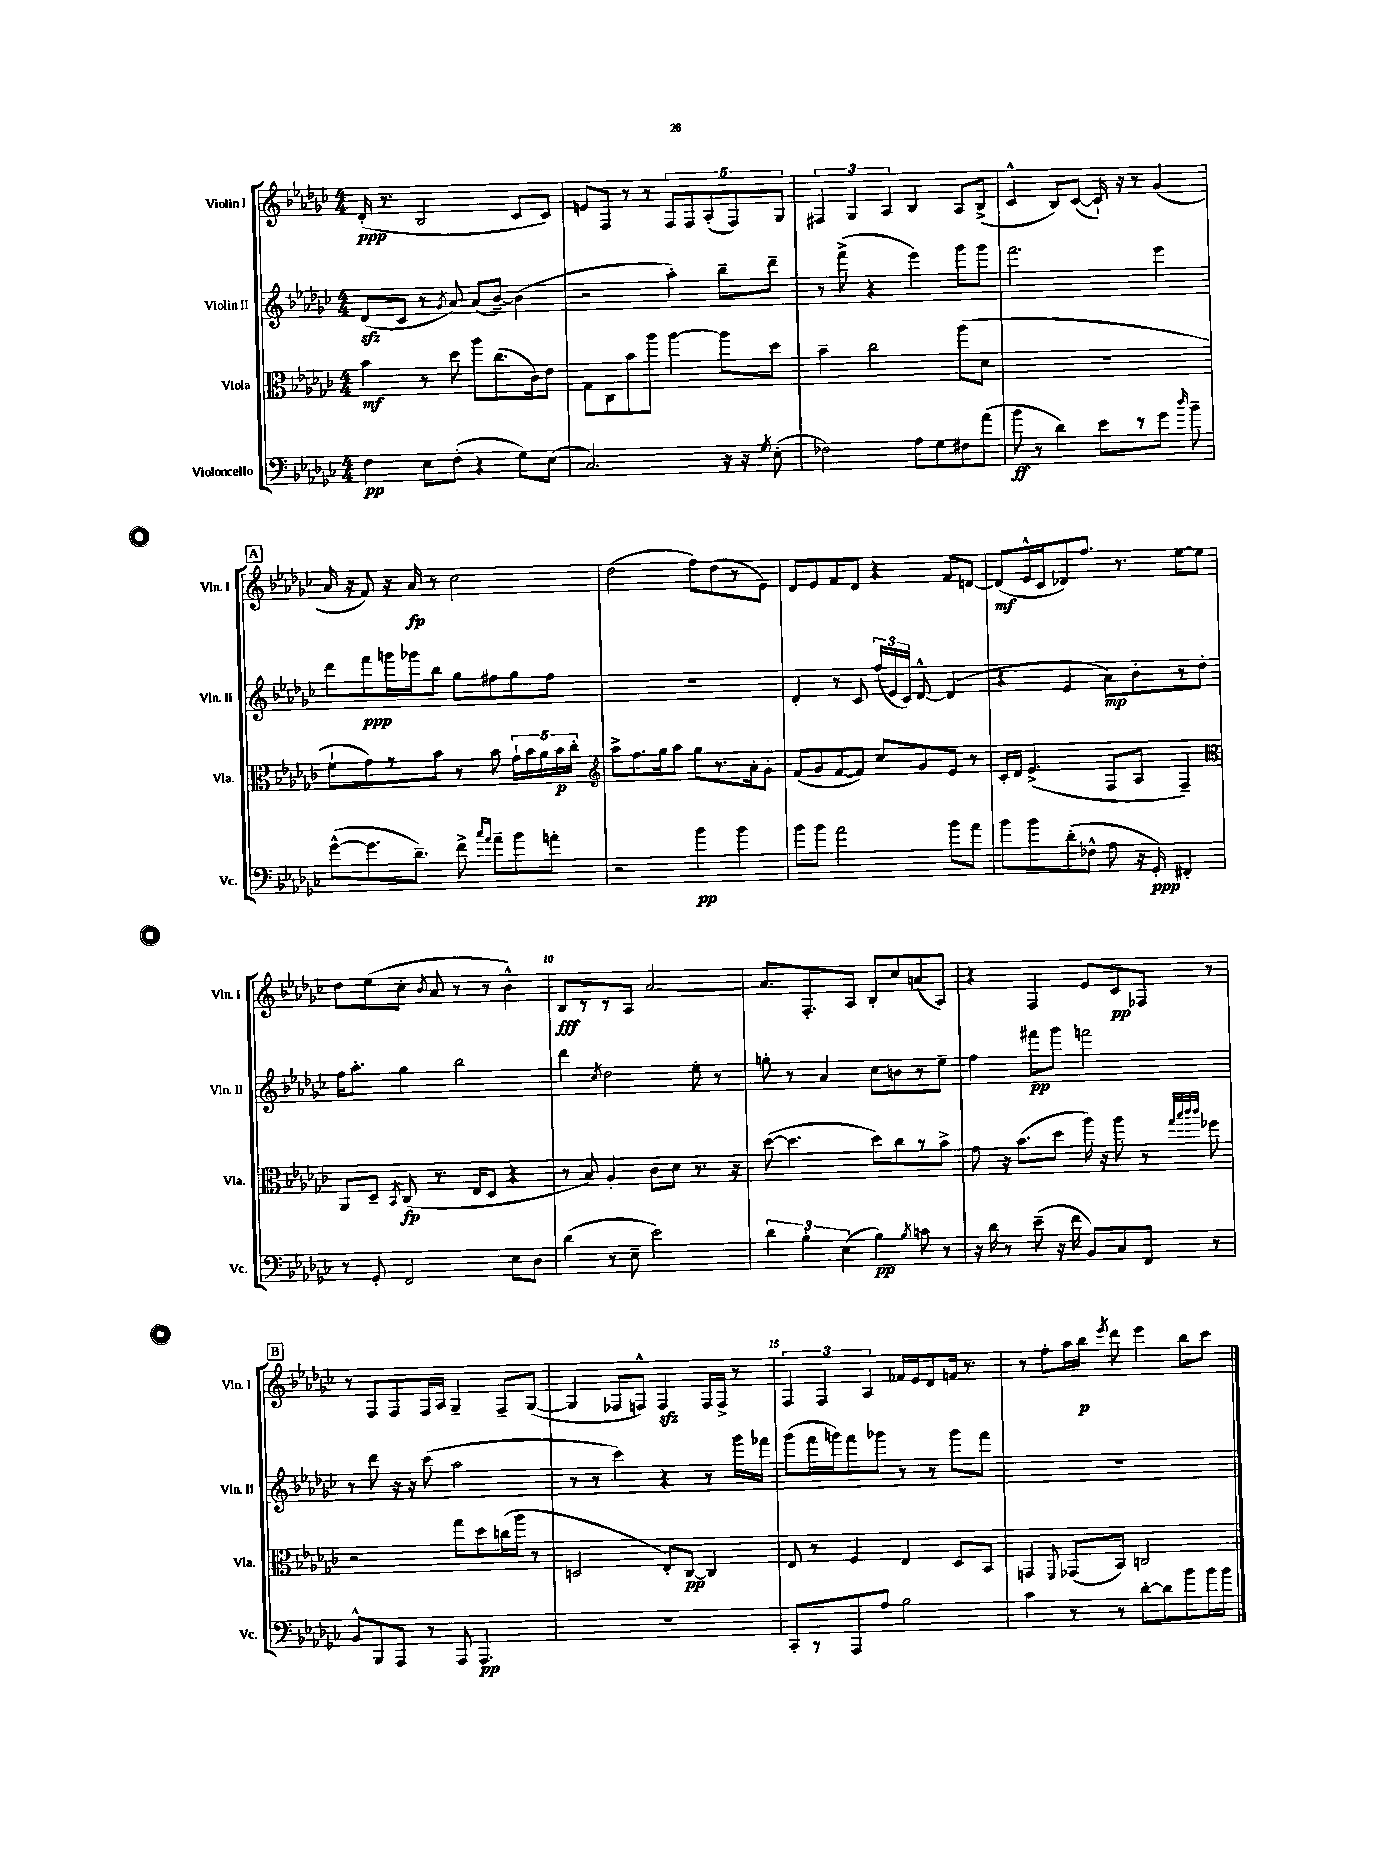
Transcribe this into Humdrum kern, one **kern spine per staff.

**kern	**kern	**kern	**kern
*staff4	*staff3	*staff2	*staff1
*clefF4	*clefC3	*clefG2	*clefG2
*k[b-e-a-d-g-c-]	*k[b-e-a-d-g-c-]	*k[b-e-a-d-g-c-]	*k[b-e-a-d-g-c-]
*M4/4	*M4/4	*M4/4	*M4/4
4F\	4b-\	(8d-/L	(16d-'/
.	.	.	8.r
.	.	8c-/J	.
8E-\L	8r	8r	2B-/
.	.	8qg-/	.
(8F'\J	8dd-\	8a-/)	.
4r	8aa-\L	(8a-/L	.
.	(8.cc-\	[8b-~/J)	.
8G-\L)	.	(4b-\]	8c-/L
.	16c-\k)	.	.
(8E-\J	8e-\J	.	8c-/J)
=	=	=	=
2.C-/)	8G-\L	2r	8e/L
.	8C-\	.	8F/J
.	8b-\	.	8r
.	8aa-\J	.	8r
.	[4aa-\	4aa-'\)	10F/L
.	.	.	10F/
.	.	.	(10A-'/
16r	8aa-\]L	8bb-~\L	.
.	.	.	10F/)
16r	.	.	.
8qG-/	.	.	.
(8E-'\	8dd-\J	8ddd-~\J	.
.	.	.	10G-/J
=	=	=	=
2F-\)	4b-~\	8r	6F#/
.	.	(8fff^\	.
.	.	.	6G-/
.	2cc-\	4r	.
.	.	.	6A-/
8A-\L	.	4eee-\)	4B-/
8G-\	.	.	.
8F#\	(8aa-\L	8ggg-\L	8A-/L
(8a-\J	8d-\J	8ggg-\J	(8B-^/J
=	=	=	=
8b-\	1r	2.fff\	4c-^^/
8r	.	.	.
4d-\)	.	.	8B-/L)
.	.	.	([8c-/J
8e-\L	.	.	16c-`/])
.	.	.	16r
8r	.	.	8r
8g-\J	.	4eee-\	(4g-/
16qqdd-/	.	.	.
8b-~\	.	.	.
=	=	=	=
([8g-^^\L	8f`\L	8ddd-\L	16a-/
.	.	.	16r
8.g-\]	8g-\)	8fff\	8f/)
.	8r	16ggg\L	16r
8.d-~\J)	.	16ggg-\J	16a-/
.	8b-\J	8bb-\J	8r
8f^\	8r	8gg-\L	2cc-\
16qqcc-/LL	.	.	.
16qqa-/JJ	.	.	.
8a-~\L	8b-\	8ff#\	.
8b-\	20g-`\LL	8gg-\	.
.	20b-\	.	.
.	20a-\	.	.
8a'\J	.	8ff#\J	.
.	20b-\	.	.
.	20cc-'\JJ	.	.
=	=	=	=
*	*clefG2	*	*
2r	8aa-^\L	1r	(2dd-\
.	8.ff\	.	.
.	16gg-\k	.	.
.	8aa-\J	.	.
4b-\	8gg-\L	.	8ff\L)
.	8.r	.	(8dd-\
4b-\	.	.	8r
.	16a-'\k	.	.
.	8g-'\J	.	8e-\J)
=	=	=	=
8b-\L	(8f/L	4d-'/	8d-/L
8b-\J	8g-/	.	8e-/
2a-\	[8f/	8r	8f/
.	8f/]J)	8c-/	8d-/J
.	8cc-/L	(24ff/LL	4r
.	.	24e-/	.
.	.	24c-/JJ)	.
.	8g-/	[8d-^^/	.
8b-\L	8e-/J	(4d-/]	8f/L
8a-\J	8r	.	[8d/J
=	=	=	=
8b-\L	16c-'/LL	4r	(8d/]L
.	16d-/JJ	.	.
8b-\	(4.e-^/	.	16e-^^/L
.	.	.	16c-/J
(8d-'\	.	4e-/	8d-/)
8F-^^\J	.	.	8.ff/J
8A-\	8F/L	8a-\L)	.
.	.	.	8.r
16r	8A-/J	8b-'\	.
16GG-'/)	.	.	.
4FF#'/	4F~/)	8r	[8ee-\L
.	.	8dd-'\J	8ee-\]J
=	=	=	=
*	*clefC3	*	*
8r	8AA-/L	16ff\LK	8dd-\L
.	.	8.aa-'\J	.
8GG-'/	8D-~/J	.	(8ee-\
.	8qBB-/	.	.
2FF/	(8C-/	4gg-\	8cc-'\J
.	.	.	8qb-/
.	8.r	.	8a-/
.	.	2bb-\	8r
.	16E-/LK	.	.
.	8D-/J	.	8r
8E-\L	4r	.	4b-^^\)
8D-\J	.	.	.
=	=	=	=
(4d-\	8r	4ddd-\	8B-/L
.	8B-/)	.	8r
.	.	8qcc-/	.
8r	4A-'/	2dd-\	8r
8E-~\	.	.	8A-/J
2e-\)	8c-\L	.	[2a-/
.	8d-\J	.	.
.	8.r	8ee-'\	.
.	.	8r	.
.	16r	.	.
=	=	=	=
6d-\	([8dd-\	8gg'\	8.a-/]L
.	4.dd-\]	8r	.
6B-'\	.	.	.
.	.	.	8.F'/
.	.	4a-/	.
(6E-\	.	.	.
.	.	.	8A-/J
4B-\)	8dd-\L)	8cc-\L	8B-'/L
.	8cc-\	8b\	8cc-/
8qB-/	.	.	.
8c\	8r	8r	(8a/
8r	8b-^\J	8ee-~\J	8A-/J)
=	=	=	=
16r	8g-\	4ff\	4r
16d-\	.	.	.
8r	16r	.	.
.	(8.b-\L	.	.
(8e-~\	.	8fff#\L	4F/
16r	8dd-\J	8ggg-\J	.
16f\	.	.	.
8BB-/L)	16aa-\)	2fff\	8e-/L
.	16r	.	.
8C-/	8aa-\	.	8c-/
8FF/J	8r	.	8F-/J
.	32qqgg-/LLL	.	.
.	32qqbb-/	.	.
.	32qqccc-/	.	.
.	32qqccc-/JJJ	.	.
8r	8ff-\	.	8r
=	=	=	=
8BB-^^/L	2r	8r	8r
8BBB-/	.	8ddd-\	8F/L
8AAA-/J	.	16r	8F/
.	.	16r	.
8r	.	(8ccc-\	16F/L
.	.	.	16A-/JJ
8AAA-/	8gg-\L	2aa-\	4G-~/
4.AAA-/	8dd-\	.	.
.	(16cc\L	.	8F~/L
.	16aa-\JJ	.	.
.	8r	.	([8G-/J
=	=	=	=
1r	2D/	8r	4G-/]
.	.	8r	.
.	.	4ccc-\)	8F-/L
.	.	.	8F^^/J)
.	8E-'/L)	4r	4F/
.	[8C-/J	.	.
.	4C-/]	8r	16F/LL
.	.	.	16F^/JJ
.	.	16ggg-\LL	8r
.	.	16fff-\JJ	.
=	=	=	=
8CC-'/L	8E-/	(8ggg-\L	6F/
8r	8r	16fff\L	.
.	.	.	6F/
.	.	16ggg\J)	.
8AAA-/	4F/	8fff\	.
.	.	.	6A-/
8A-/J	.	8ggg-\J	.
2B-\	4E-/	8r	16f-/LL
.	.	.	16e-/J
.	.	8r	8d-/
.	8D-/L	8ggg-\L	16f/Jk
.	.	.	8.r
.	8BB-/J	8fff\J	.
=	=	=	=
4c-\	4GG/	1r	8r
.	.	.	8ff'\L
.	8qqFF/	.	.
8r	(8GG-/L	.	16aa-\L
.	.	.	16bb-\JJ
.	.	.	8qeee-/
8r	8BB-/J)	.	8ddd-\
[8d-'\L	2C/	.	4eee-\
8d-\]	.	.	.
8b-\	.	.	8bb-\L
16b-\L	.	.	8ccc-\J
16b-\JJ	.	.	.
==	==	==	==
*-	*-	*-	*-
